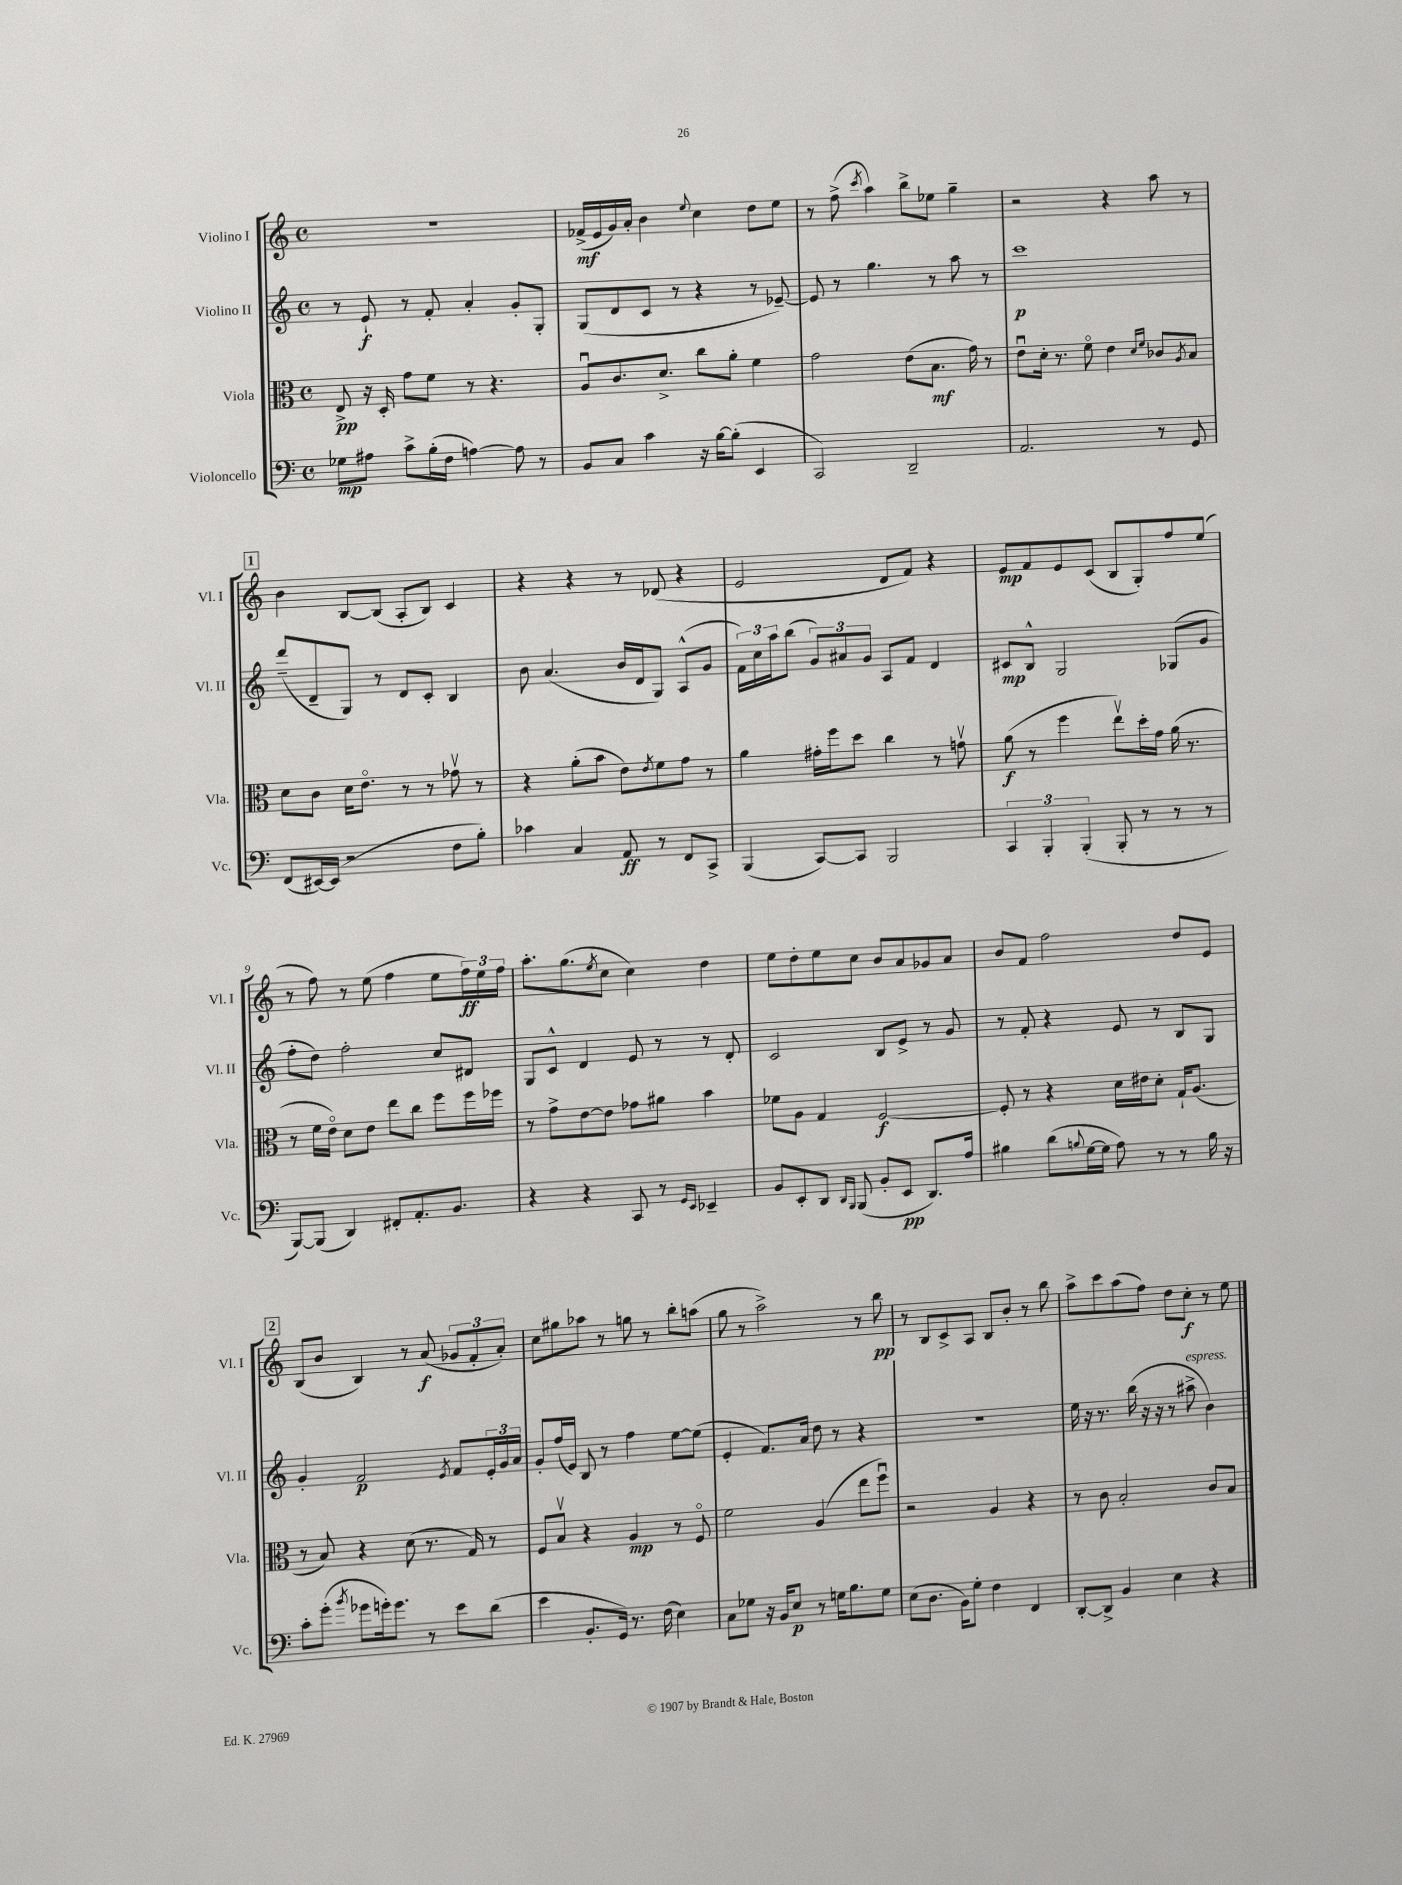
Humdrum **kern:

**kern	**kern	**kern	**kern
*staff4	*staff3	*staff2	*staff1
*clefF4	*clefC3	*clefG2	*clefG2
*k[]	*k[]	*k[]	*k[]
*M4/4	*M4/4	*M4/4	*M4/4
*met(c)	*met(c)	*met(c)	*met(c)
8G-\L	8E^/	8r	1r
8A#\J	16r	8e`/	.
.	16D'/	.	.
8c^\L	8g\L	8r	.
(16B'\L	8f\J	8f'/	.
16F\JJ	.	.	.
[4A\)	8r	4a'/	.
.	4.r	.	.
8A\]	.	8g'/L	.
8r	.	8G'/J	.
=	=	=	=
8BB/L	8Au/L	(8G/L	(16f-^/LL
.	.	.	16e/
8C/J	8.c/	8d/	16g/)
.	.	.	16a'/JJ
4c\	.	8c/J	4b\
.	8.d^/J	.	.
.	.	8r	.
.	.	.	8qqee/
16r	8cc\L	4r	4cc\
[16B\LK	.	.	.
(8B'\]J	8a'\J	.	.
4EE/	4f\	8r	8dd\L
.	.	[8e-~/)	8ee\J
=	=	=	=
2CC/)	2g\	8e-/]	8r
.	.	8r	(8ff^\
.	.	.	8qccc/
.	.	4.gg\	4aa\)
2DD~/	(8e\L	.	8bb^\L
.	8.B\J	8r	8ee-\J
.	.	8aa\	4gg~\
.	16g\)	.	.
.	8r	8r	.
=	=	=	=
2.AA/	8eu\L	1ccc	2r
.	16d'\Jk	.	.
.	8.r	.	.
.	8fo\	.	.
.	4e\	.	4r
.	16qqd/LL	.	.
.	16qqf/JJ	.	.
8r	8c-/L	.	8aa\
.	8qA/	.	.
8GG/	8B/J	.	8r
=	=	=	=
(8FF/L	8d\L	(8ddd~/L	4b\
[16EE#/L)	8c\J	8d~/	.
(16EE#/]JJ	.	.	.
2r	16d\LK	8G/J)	[8B/L
.	8.eo\J	.	.
.	.	8r	(8B/]J
.	8r	8d/L	8A'/L
.	8r	8c'/J	8B/J)
8F\L	8g-v\	4B/	4c/
8B'\J)	8r	.	.
=	=	=	=
4c-\	4r	8b\	4r
.	.	(4.a/	.
4C/	(8a'\L	.	4r
.	8b\J	.	.
8AA/	8e\L)	16b/LL	8r
.	.	16d/J	.
.	8qe/	.	.
8r	8f\	8G/J)	(8d-/
8FF/L	8g\J	(8A^^/L	4r
8CC^/J	8r	8g/J	.
=	=	=	=
(4BBB/	4a\	24f\LL)	2e/
.	.	24cc\	.
.	.	24aa\J	.
.	.	(8bb\J	.
[8CC/L)	16g#'\LL	12g/L)	.
.	16ff\J	.	.
.	.	12a#/	.
8CC/]J	8dd\J	.	.
.	.	12g/J	.
2BBB/	4cc\	8A/L	8d/L
.	.	8f/J	8f/J)
.	8r	4d/	4r
.	8gv\	.	.
=	=	=	=
6CC/	(8a\	8c#/L	8e/L
.	8r	8B^^/J	8f/
6BBB'/	.	.	.
.	4ff\	2G/	8e/
(6BBB'/	.	.	.
.	.	.	(8c/J
8BBB'/	8eev\L)	.	8B/L
8r	16dd'\L	.	8G'/)
.	16g\JJ	.	.
8r	(16a\	(8G-/L	8ff/
.	8.r	.	.
8r	.	8g/J	(8ee/J
=	=	=	=
[8BBB/L)	8r	8ff'\L	8r
(8BBB/]J	16f\LL	8dd\J)	8ff\)
.	16eo\JJ)	.	.
4DD/)	8d\L	2ff'\	8r
.	8e\J	.	(8ee\
8FF#'/L	8ee\L	.	4ff\
8.AA'/	8cc\J	.	.
.	8ff\L	8cc/L	8ee\L
8.BB/J	.	.	.
.	16ff\L	8d#/J	24ff\L)
.	.	.	24ee\
.	16ff-\JJ	.	.
.	.	.	24ff\JJ
=	=	=	=
4r	8r	8G/L	8.aa'\L
.	8g^\L	8c^^/J	.
.	.	.	(8.gg\
4r	[8e\	4d/	.
.	.	.	8qee/
.	8e\]J	.	8cc\J
8CC/	8g-\L	8e/	4cc\)
8r	8a#\J	8r	.
16qqGG/LL	.	.	.
16qqEE/JJ	.	.	.
4EE-~/	4b\	8r	4dd\
.	.	8d'/	.
=	=	=	=
8BB/L	8f-\L	2c/	8ee\L
8EE'/	8A\J	.	8dd'\
8DD/J	4G/	.	8ee\
16qqDD/LL	.	.	.
16qqBBB/JJ	.	.	.
(8BBB/	.	.	8cc\J
8BB'/L	[2F/	8B/L	8b/L
8EE/J	.	8e^/J	8a/
8.DD/L)	.	8r	8g-/
.	.	8g/	8a/J
16A/Jk	.	.	.
=	=	=	=
4B#\	8F'/]	8r	8b/L
.	8r	8f'/	8f/J
(8d\L	4r	4r	2ff\
8qqB/	.	.	.
[16G\L	.	.	.
16G\]JJ	.	.	.
8A\)	16d\LL	8e/	.
.	16e#\J	.	.
8r	8d'\J	8r	.
8r	16G`/LK	8B/L	8dd/L
.	(8.A/J	.	.
16B\	.	8G/J	8e/J
16r	.	.	.
=	=	=	=
8c'\L	8r	4g'/	(8B/L
(8g'\J	8B/)	.	8b/J
8qb/	.	.	.
8g-\L	4r	2f/	4B/)
16g'\k)	.	.	.
8.g\J	.	.	.
.	(8d\	.	8r
8r	8.r	.	(8a/
.	.	8qe/	.
8e\L	.	8f/L	12g-/L
.	16G/)	.	.
.	.	.	12f'/
(8d\J	8r	24e'/L	.
.	.	24g/	12a'/J)
.	.	24a/JJ	.
=	=	=	=
4e\	8F/L	8g'/L	8cc\L
.	8Bv/J	(16ff/L	8gg#\
.	.	16e/JJ)	.
8.BB'/L	4r	8B/	8aa-\J
.	.	8r	8r
16GG/Jk)	.	.	.
8.r	4A/	4ff\	8gg\
.	.	.	8r
(16F\	.	.	.
4E\)	8r	[8ee\L	8bb'\L
.	8Fo/	(8ee\]J	(8aa\J
=	=	=	=
8C\L	2f\	4e'/	8gg\
8G-\J	.	.	8r
16r	.	8.f/L)	2aa^\)
16BB/LK	.	.	.
8E/J	.	.	.
.	.	16a/Jk	.
8r	(4A/	8dd\	.
16G\LK	.	8r	.
8.B\	.	.	.
.	8ee\L	4r	8r
8G\J	8ffu\J)	.	8bb\
=	=	=	=
(8E\L	2r	1r	8r
8.D\J	.	.	8B/L
.	.	.	8c^/
16BB\LK)	.	.	.
8G'\J	.	.	8A/J
4F\	4A/	.	8B/L
.	.	.	8b'/J
4FF/	4r	.	8r
.	.	.	8bb\
=	=	=	=
[8DD'/L	8r	16ee\	8aa^\L
.	.	16r	.
8DD^/]J	8c\	8.r	8ccc\
4BB/	2B'/	.	(8aa\
.	.	(16bb\	.
.	.	16r	8ff\J)
.	.	16r	.
4E\	.	8r	8dd\L
.	.	8aa#^\	8cc'\J
4r	8c/L	4b\)	8r
.	8B/J	.	8ee\
==	==	==	==
*-	*-	*-	*-
